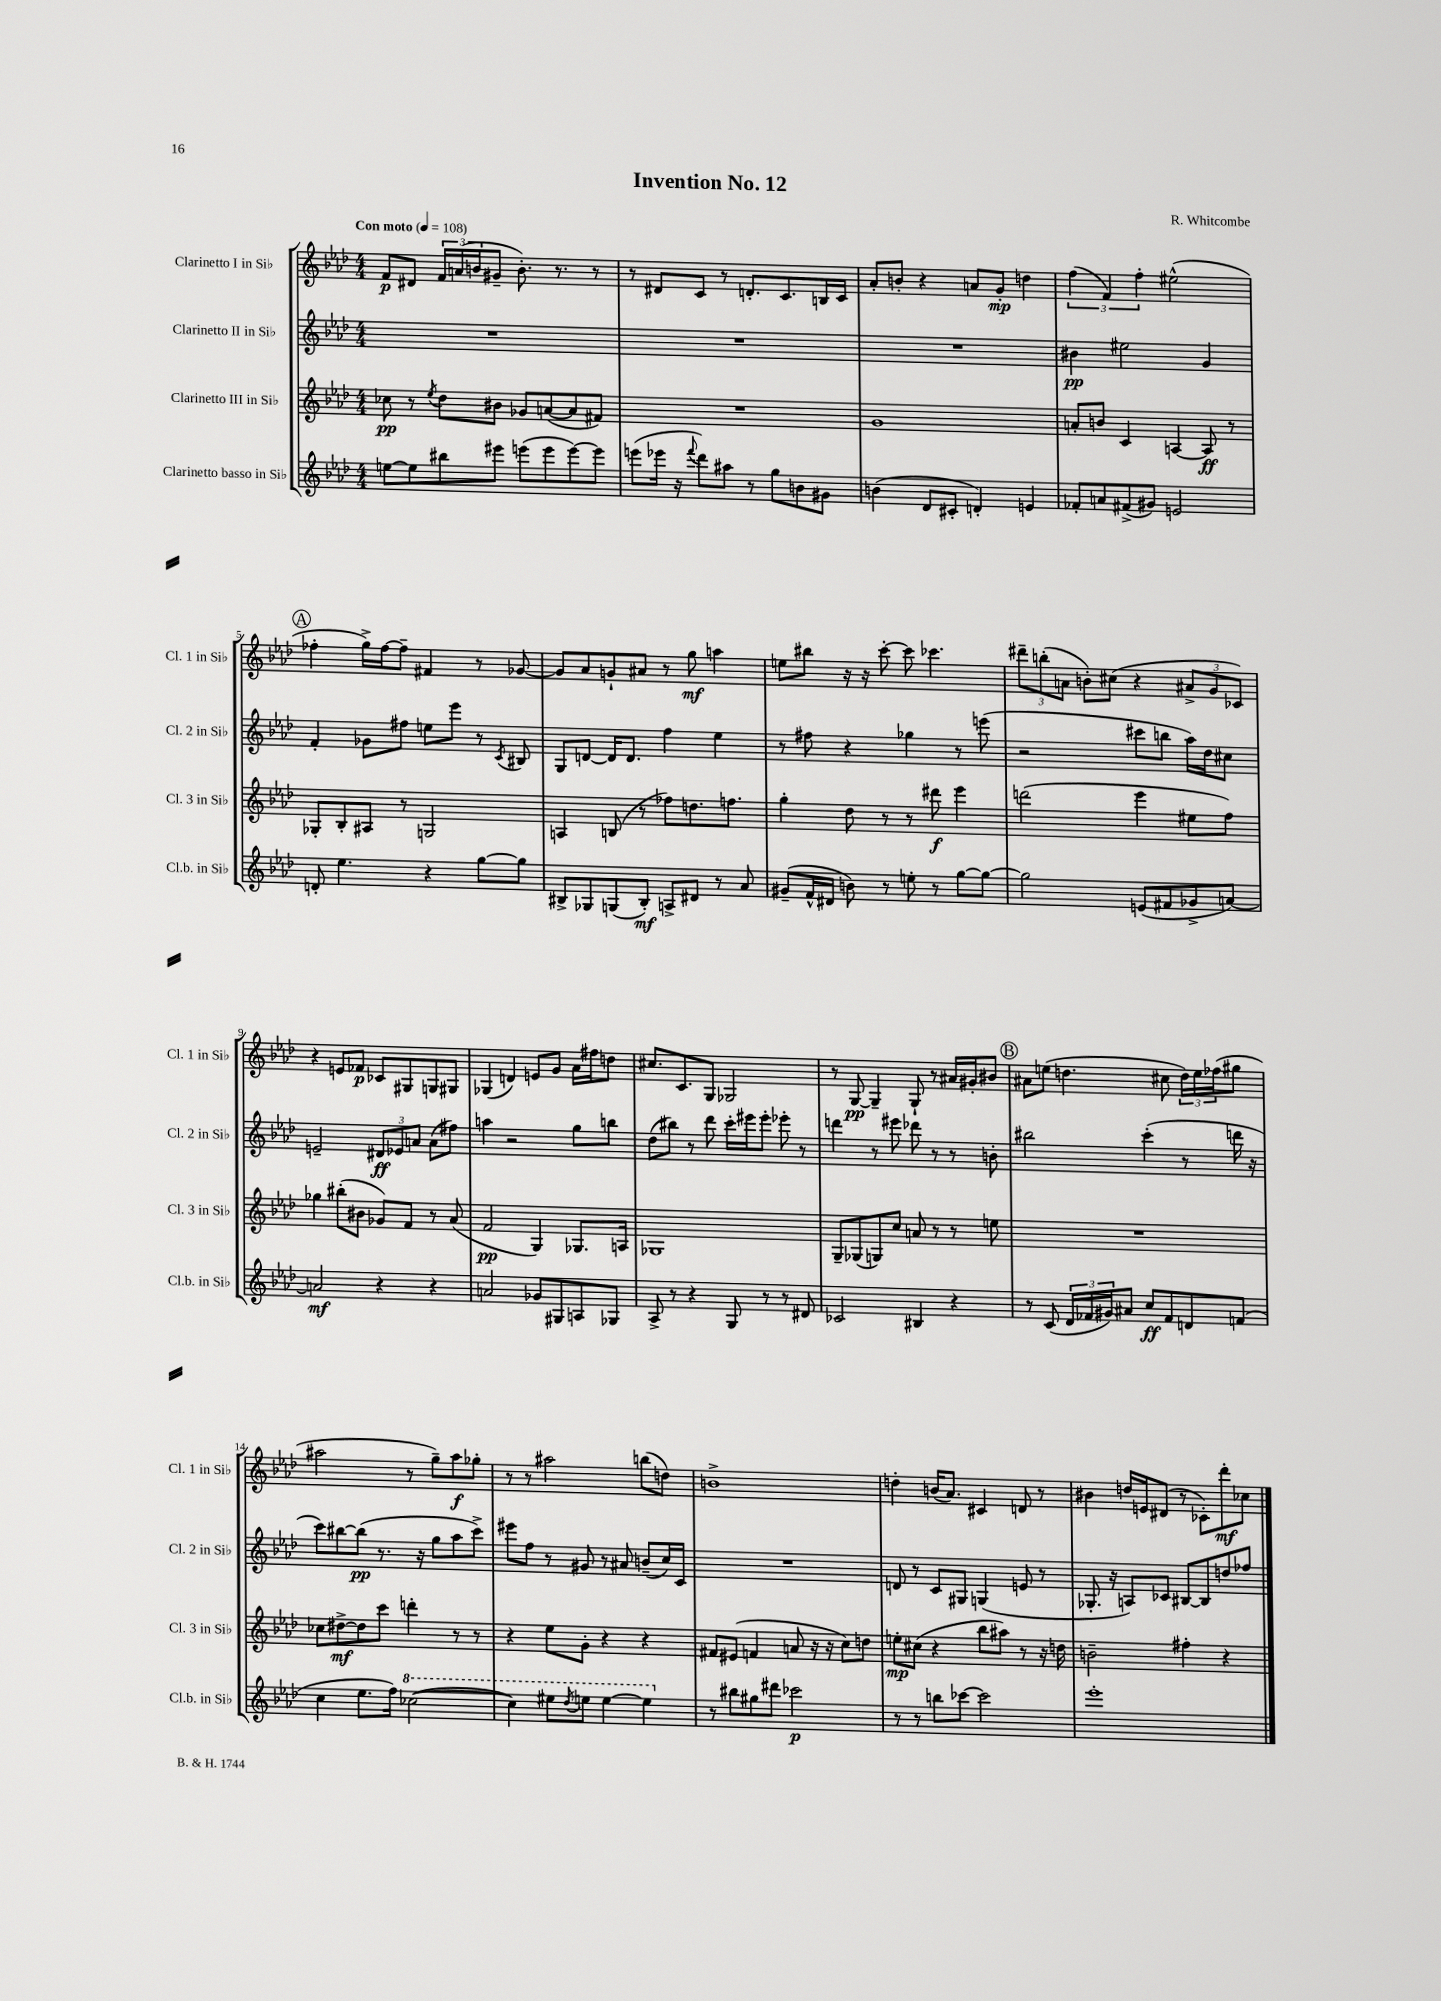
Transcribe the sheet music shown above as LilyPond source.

\header { title = "Invention No. 12" composer = "R. Whitcombe" }
<<
\new StaffGroup <<
\new Staff = "s0" \with { instrumentName = "Clarinetto I in Sib" shortInstrumentName = "Cl. 1 in Sib" } {
    \clef treble \key aes \major \numericTimeSignature \time 4/4 \tempo "Con moto" 4 = 108
    f'8\p dis'8 \tuplet 3/2 { f'16 a'16( b'16 } gis'8-- b'8.-.) r8. r8 |
    r8 dis'8 c'8 r8 d'8.-. c'8. b16 c'16 |
    aes'8-. b'8-. r4 a'8 g'8-.\mp d''4 |
    \tuplet 3/2 { f''4( f'4) f''4-. } eis''2-^( |
    \mark \markup { \circle "A" } fes''4-. g''16->) fes''16~ fes''8-- fis'4 r8 ges'8~ |
    ges'8 aes'8 g'8-! ais'8 r8 g''8\mf a''4 |
    e''8 bis''8 r16 r16 c'''8~-. c'''8 ces'''4. |
    \tuplet 3/2 { dis'''8-- b''8-.( a'8 } b'8-.) cis''8( r4 \tuplet 3/2 { ais'8-> g'8 ces'8) } |
    r4 e'8 fes'8\p ces'8 gis8 g8 gis8 |
    ges4( d'4) e'8 g'8 aes'16 fis''16 d''8 |
    cis''8. c'8. g8 ges2 |
    r8 g8~\pp g4-- g8-! r8 ais'16 gis'16-. bis'8 |
    \mark \markup { \circle "B" } ais'8 e''8( d''4. cis''8 \tuplet 3/2 { d''16) e''16 fes''16( } gis''8 |
    ais''2 r8 g''8--) ais''8\f ges''8-. |
    r8 r8 ais''2 b''8( d''8) |
    b'1-> |
    d''4-. b'16( aes'8.) cis'4 d'8 r8 |
    bis'4 d''16 e'16 dis'8( r8 ces'8-.) des'''8-.\mf ces''8 \bar "|." |
}
\new Staff = "s1" \with { instrumentName = "Clarinetto II in Sib" shortInstrumentName = "Cl. 2 in Sib" } {
    \clef treble \key aes \major \numericTimeSignature \time 4/4
    R1 |
    R1 |
    R1 |
    bis'4\pp eis''2 g'4 |
    \mark \markup { \circle "A" } f'4-. ges'8 fis''8 e''8 ees'''8 r8 \acciaccatura { c'8 } bis8 |
    g8 d'8~ d'16 d'8. f''4 ees''4 |
    r8 fis''8 r4 ges''4 r8 e'''8( |
    r2 cis'''8 b''8 aes''16) des''16 cis''8 |
    e'2-- \tuplet 3/2 { dis'8\ff ees'8 a'8 } a'8( fis''8) |
    a''4 r2 g''8 b''8 |
    des''8( bis''8) r8 des'''8 c'''16-. eis'''16 eis'''8-. ees'''8-. r8 |
    d'''4 r8 eis'''8 des'''8 r8 r8 b'8-. |
    \mark \markup { \circle "B" } bis''2 c'''4-.( r8 d'''16 r16 |
    c'''8) bis''8~ bis''8\pp( r8. r16 g''8 aes''8 c'''8->) |
    eis'''8 f''8 r8 gis'8 r8 ais'8 b'8--( c''16) c'16 |
    R1 |
    d'8 r8 c'8 gis8 g4( e'8 r8 |
    ges8.-. r16 a8) ces'8 bis8~ bis8 d''8 fes''8 \bar "|." |
}
\new Staff = "s2" \with { instrumentName = "Clarinetto III in Sib" shortInstrumentName = "Cl. 3 in Sib" } {
    \clef treble \key aes \major \numericTimeSignature \time 4/4
    ces''8\pp r8 \acciaccatura { ees''8 } des''8 bis'8 ges'8 a'8~( a'8 fis'8) |
    R1 |
    g'1 |
    a'8-. b'8 c'4 a4~ a8\ff r8 |
    \mark \markup { \circle "A" } ges8-. bes8-. ais8 r8 g2 |
    a4 b8( r8 fes''8) d''8. f''8. |
    g''4-. des''8 r8 r8 dis'''8\f ees'''4 |
    d'''2( ees'''4 eis''8 f''8) |
    ges''4 bis''8-.( bis'8 ges'8) f'8 r8 aes'8( |
    f'2\pp g4) ges8. a16 |
    ges1 |
    g8-- ges8( g8) c''8 a'8 r8 r8 e''8 |
    \mark \markup { \circle "B" } R1 |
    ces''8 dis''8~->\mf dis''8 c'''8 d'''4-. r8 r8 |
    r4 ees''8 g'8-. r4 r4 |
    fis'8 eis'8( f'4 a'8 r16 r16 c''8) d''8 |
    e''8-.\mp cis''8( r4 bes''8 ais''8) r8 r16 d''16 |
    b'2-- fis''4-. r4 \bar "|." |
}
\new Staff = "s3" \with { instrumentName = "Clarinetto basso in Sib" shortInstrumentName = "Cl.b. in Sib" } {
    \clef treble \key aes \major \numericTimeSignature \time 4/4
    e''8~ e''8 bis''8 eis'''8 e'''8( e'''8 e'''8~) e'''8 |
    e'''8( ees'''16 r16 \appoggiatura { f'''8 } des'''8) ais''8 r8 g''8 b'8 gis'8 |
    b'4( des'8 cis'8-. d'4-.) e'4 |
    fes'8-. a'8 fis'8->( gis'8) e'2 |
    \mark \markup { \circle "A" } d'8-. ees''4. r4 g''8~ g''8 |
    bis8-> ges8 g8( bis8-.\mf) a8-> dis'8 r8 aes'8 |
    gis'8--( f'16-^ dis'16 b'8) r8 e''8-. r8 g''8~ g''8~ |
    g''2 e'8( fis'8 ges'8-> a'8~) |
    a'2\mf r4 r4 |
    a'2 ges'8 gis8 a8 ges8 |
    aes8-> r8 r4 g8 r8 r8 dis'8 |
    ces'2 bis4 r4 |
    \mark \markup { \circle "B" } r8 c'8( \tuplet 3/2 { des'16 fes'16 gis'16) } ais'8 c''8\ff fes'8 d'8 f'8( |
    c''4 ees''8. f''16) \ottava #1 ces'''2~( |
    ces'''4) eis'''8 \acciaccatura { des'''8 } e'''8 e'''4~ e'''4 \ottava #0 |
    r8 bis''8 gis''8 dis'''8 ces'''2\p |
    r8 r8 b''8 ces'''8~ ces'''2 |
    ees'''1-. \bar "|." |
}
>>
>>
